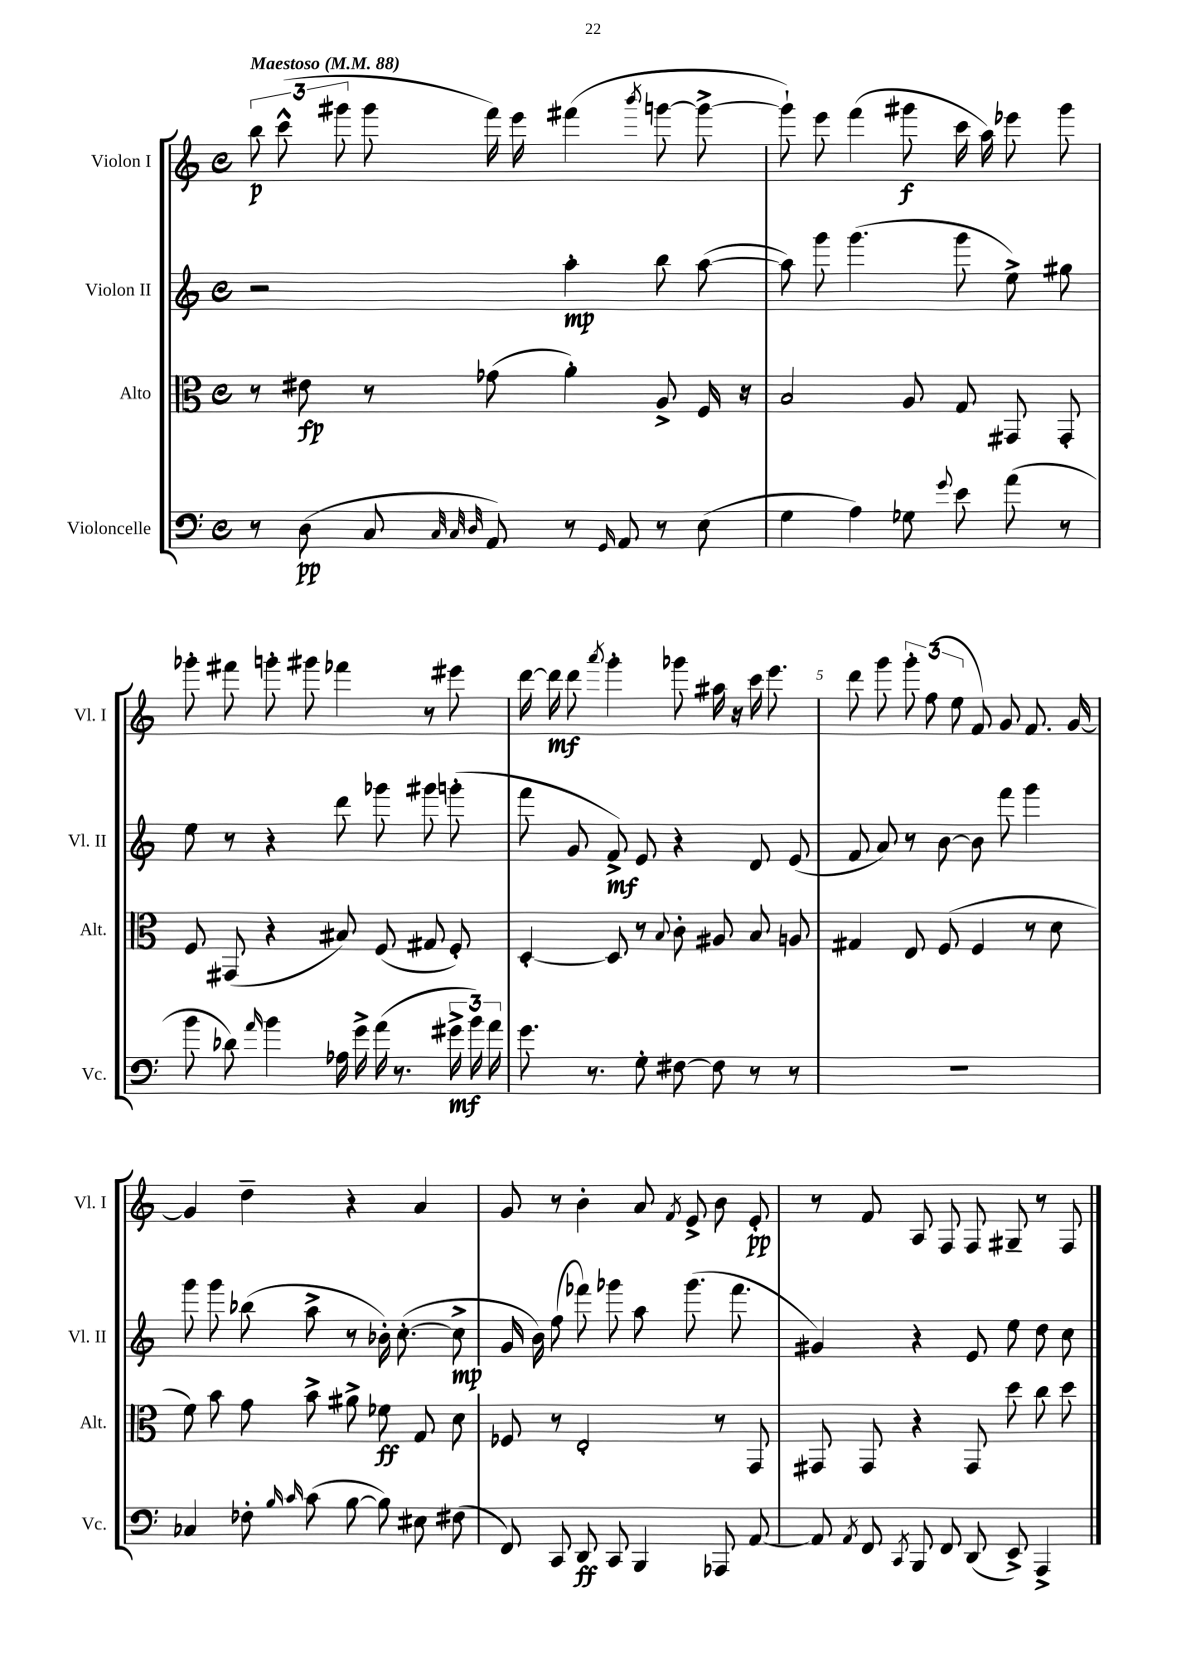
<<
\new StaffGroup <<
\new Staff = "s0" \with { instrumentName = "Violon I" shortInstrumentName = "Vl. I" } {
    \clef treble \key c \major \defaultTimeSignature \time 4/4 \tempo "Maestoso" 4 = 88
    \autoBeamOff \tuplet 3/2 { b''8\p c'''8-^( gis'''8 } gis'''8 f'''16) e'''16 fis'''4( \acciaccatura { b'''8 } g'''8~ g'''8~-> |
    g'''8-!) e'''8 f'''4( gis'''8\f c'''16 a''16) ees'''8 gis'''8 |
    ges'''8-. fis'''8 g'''8-. gis'''8 fes'''4 r8 eis'''8 |
    d'''16~ d'''16\mf d'''8 \acciaccatura { a'''8 } g'''4-. ges'''8 ais''16 r16 c'''16 e'''8. |
    d'''8 g'''8 \tuplet 3/2 { g'''8-. f''8( e''8 } f'8) g'8 f'8. g'16~ |
    g'4 d''4-- r4 a'4 |
    g'8 r8 b'4-. a'8 \acciaccatura { f'8 } e'8-> b'8 e'8-.\pp |
    r8 f'8 a8 f8 f8 gis8-- r8 f8 \bar "|." |
}
\new Staff = "s1" \with { instrumentName = "Violon II" shortInstrumentName = "Vl. II" } {
    \clef treble \key c \major \defaultTimeSignature \time 4/4
    \autoBeamOff r2 a''4-.\mp b''8 a''8~( |
    a''8) g'''8 g'''4.( g'''8 e''8->) gis''8 |
    e''8 r8 r4 d'''8 ges'''8 gis'''8 g'''8-.( |
    f'''8 g'8 f'8->\mf) e'8 r4 d'8 e'8( |
    f'8 a'8) r8 b'8~ b'8 f'''8 g'''4 |
    g'''8 g'''8 bes''8( a''8-> r8 bes'16-.) c''8.~-.( c''8->\mp |
    g'16 b'16) f''8( fes'''8) ges'''8 a''8 ges'''8.( fes'''8. |
    gis'4) r4 e'8 e''8 d''8 c''8 \bar "|." |
}
\new Staff = "s2" \with { instrumentName = "Alto" shortInstrumentName = "Alt." } {
    \clef alto \key c \major \defaultTimeSignature \time 4/4
    \autoBeamOff r8 eis'8\fp r8 ges'8( a'4-.) a8-> f16 r16 |
    b2 a8 g8 gis,8 gis,8-. |
    f8 gis,8( r4 bis8) f8( gis8 f8-.) |
    d4~-. d8 r8 \appoggiatura { b8 } c'8-. ais8 b8 a8 |
    gis4 e8 f8( f4 r8 d'8 |
    f'8) b'8 g'8 b'8-> ais'8-> fes'8\ff g8 d'8 |
    fes8 r8 e2-. r8 g,8 |
    gis,8 gis,8 r4 gis,8 d''8 c''8 d''8 \bar "|." |
}
\new Staff = "s3" \with { instrumentName = "Violoncelle" shortInstrumentName = "Vc." } {
    \clef bass \key c \major \defaultTimeSignature \time 4/4
    \autoBeamOff r8 d8\pp( c8 \grace { c32 c32 d32 } a,8) r8 \grace { g,16 } a,8 r8 e8( |
    g4 a4) ges8 \appoggiatura { g'8 } e'8 a'8( r8 |
    b'8 des'8) \grace { a'16 } b'4 aes16 g'16-> a'16( r8. \tuplet 3/2 { gis'16->\mf b'16) a'16 } |
    g'8. r8. g8-. fis8~ fis8 r8 r8 |
    R1 |
    ces4 fes8-. \grace { b16 c'16 } c'8( b8~ b8) eis8 fis8( |
    f,8) c,8 d,8\ff c,8 b,,4 aes,,8 a,8~ |
    a,8 \acciaccatura { a,8 } f,8 \acciaccatura { c,8 } b,,8 f,8 d,8( e,8->) a,,4-> \bar "|." |
}
>>
>>
\layout { \context { \Score \override BarNumber.break-visibility = ##(#f #t #t) barNumberVisibility = #(every-nth-bar-number-visible 5) } }
